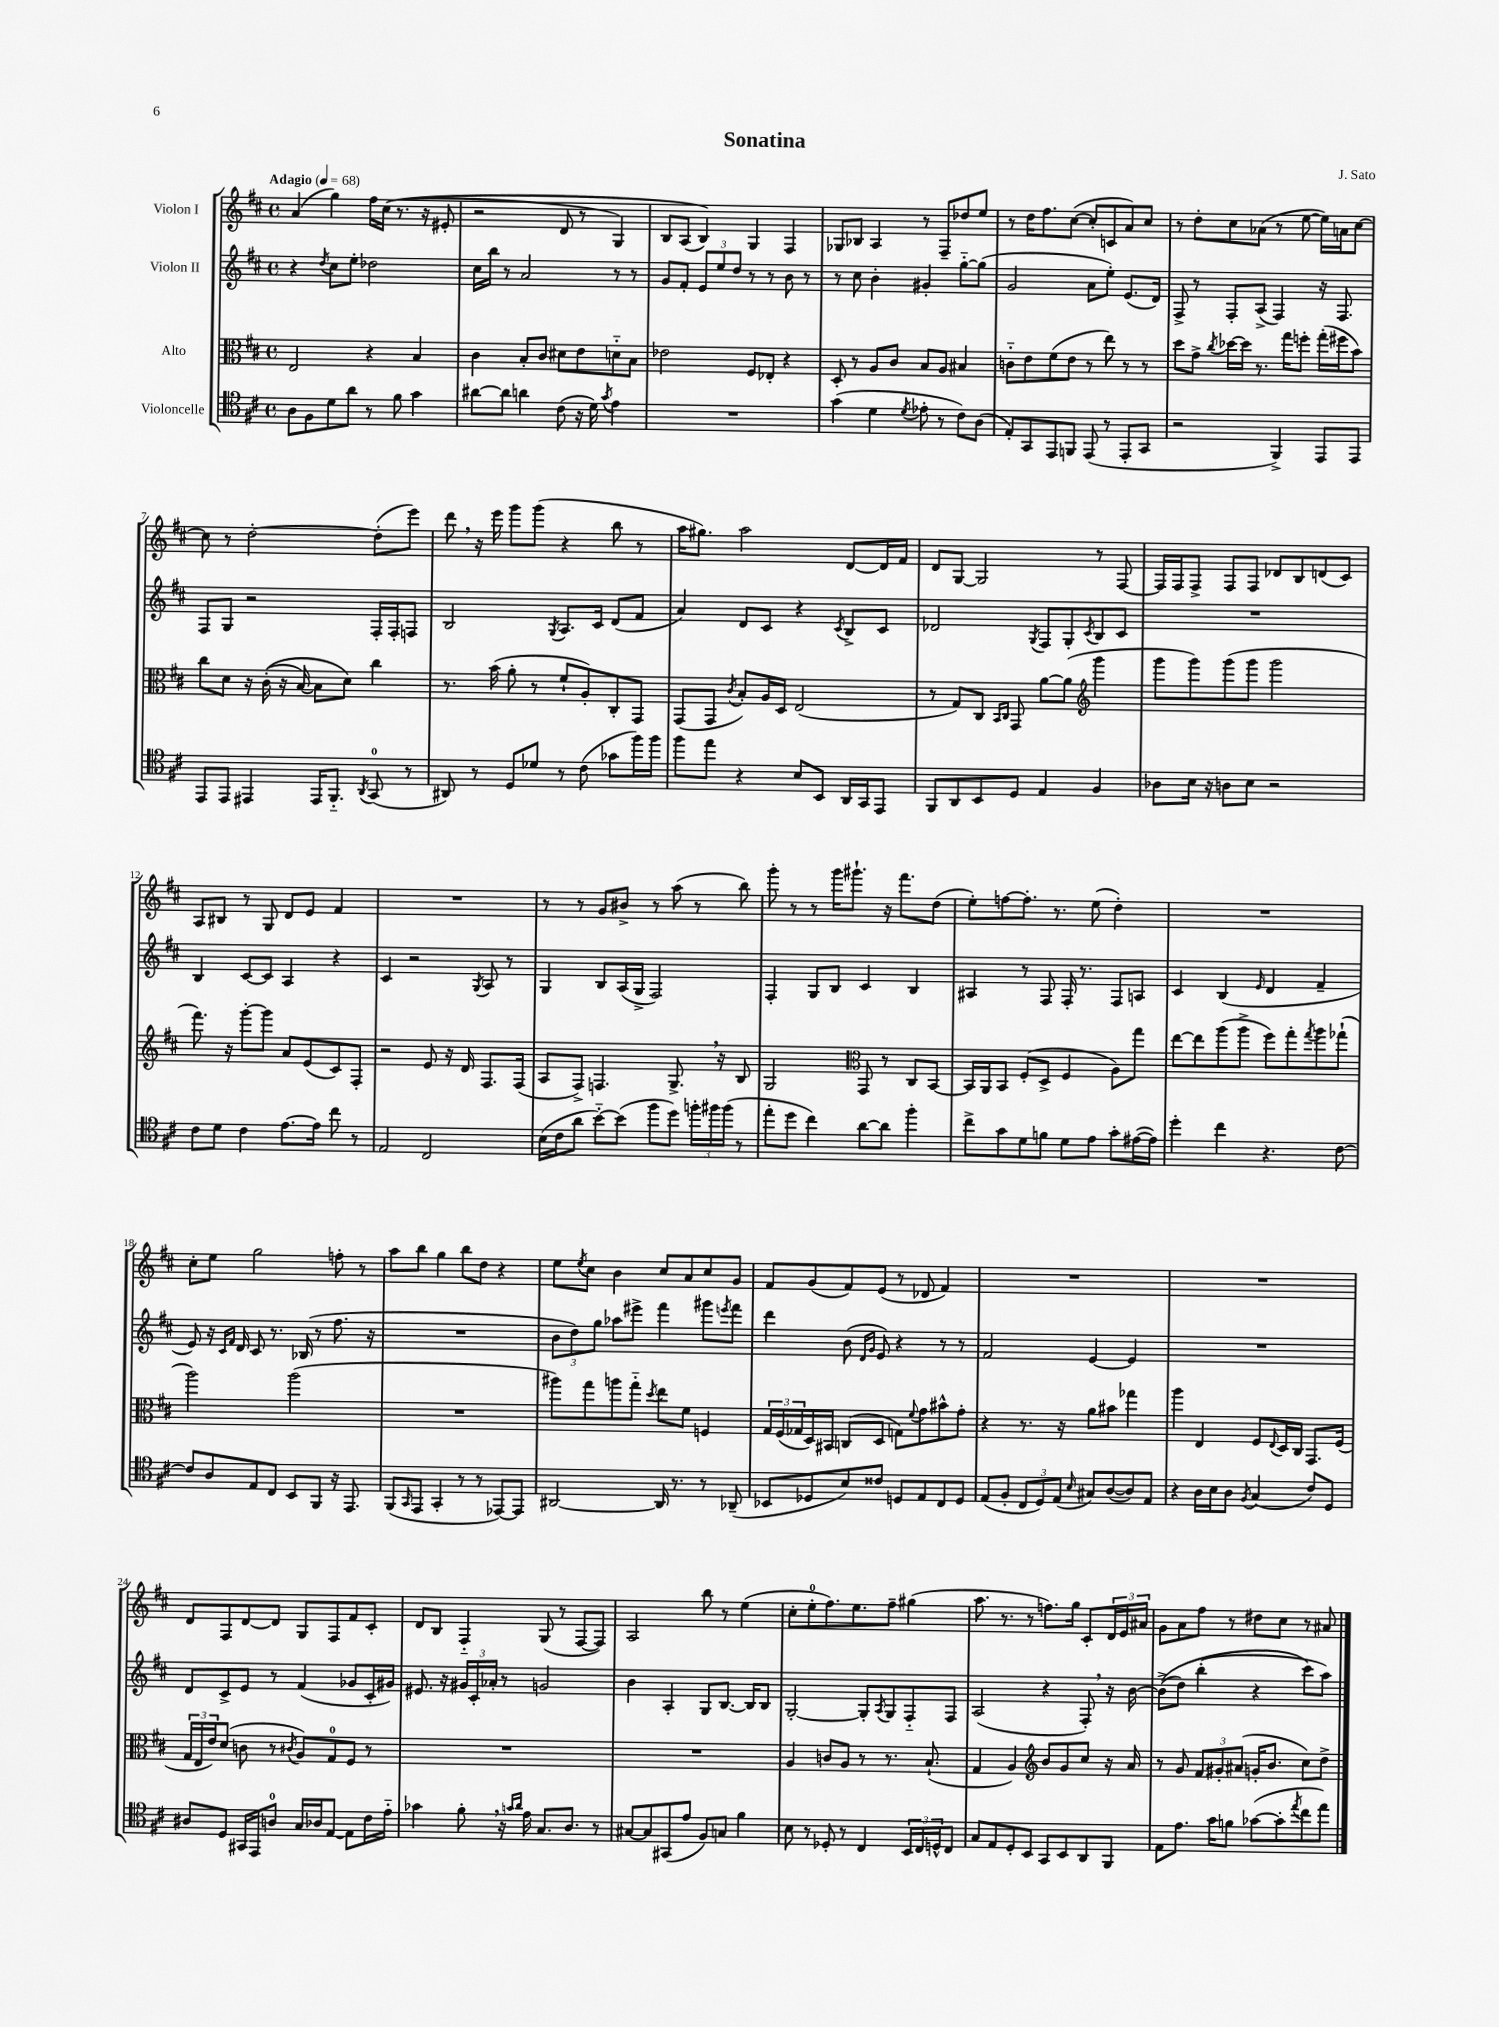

**kern	**kern	**kern	**kern
*staff4	*staff3	*staff2	*staff1
*clefC4	*clefC3	*clefG2	*clefG2
*k[f#c#]	*k[f#c#]	*k[f#c#]	*k[f#c#]
*M4/4	*M4/4	*M4/4	*M4/4
*met(c)	*met(c)	*met(c)	*met(c)
*MM68	*MM68	*MM68	*MM68
8A\L	2E/	4r	(4a/
8F#\	.	.	.
.	.	8qdd/	.
8d\	.	8cc#\L	4gg\)
8a\J	.	8ee'\J	.
8r	4r	2dd-\	16ff#\LL
.	.	.	&((16cc#\JJ
8f#\	.	.	8.r
4g\	4B/	.	.
.	.	.	16r
.	.	.	8e#'/
=	=	=	=
[8a#\L	4c#\	16cc#\LL	2r
.	.	16bb\JJ	.
8a#\]J	.	8r	.
4a\	8B'/L	2a/	.
.	8c#/J	.	.
(8c#\	8d#\L	.	8d/
16r	8e\	.	8r
16d\)	.	.	.
8qg/	.	.	.
4e\	8d'~\	8r	4G/)
.	8B\J	8r	.
=	=	=	=
1r	2e-\	8g/L	8B/L
.	.	8f#'/J	(8A/J
.	.	12e/L	4B/)&)
.	.	12ee/	.
.	.	12dd/J	.
.	8F#/L	8r	4G/
.	8E-'/J	8r	.
.	4r	8b\	4F#/
.	.	8r	.
=	=	=	=
(4g\	8D'/	8r	8G-/L
.	8r	8cc#\	8B-/J
4d\	8A/L	4b'\	4A/
.	8c#/J	.	.
8qd/	.	.	.
8e-'\	8B/L	4g#'/	8r
8r	8A/J	.	8F#~/L
8c#\L)	4B#/	[8gg'~\L	8dd-/
(8A\J	.	(8gg\]J	8ee/J
=	=	=	=
8E'/L)	8c'~\L	2g/	8r
8GG/	8e\	.	16dd\LK
.	.	.	8.ff#\
8EE/	(8f#\	.	.
8FF/J	8e\J	.	([8cc#\J
(8EE/	8r	8a\L	8cc#'/]L
8r	8ee\)	8ee'\J)	8c/
8EE'/L	8r	(8.e/L	8a/)
8GG/J	8r	.	8cc#/J
.	.	16d/Jk)	.
=	=	=	=
2r	8dd\L	8F#^/	8r
.	8g^\J	8r	8dd'\L
.	8qcc#/	.	.
.	[16dd-\LL	8F#'/L	8cc#\
.	16dd-\]JJ	.	.
.	8.r	(8A^/J	(8a-\J
4FF#^/)	.	4F#/)	8r
.	16gg\LK	.	.
.	8ff'\J	.	[8ee\
8EE/L	(16gg'\LL	16r	16ee\]LL)
.	16ff#\J	8.F#/	16a\J
8EE/J	8b\J)	.	[8cc#\J
=	=	=	=
8EE/L	8cc#\L	8F#/L	8cc#\]
8EE/J	8d\J	8G/J	8r
4EE#/	16r	2r	[2dd'\
.	&((16c#'\	.	.
.	16r	.	.
.	[16B/)	.	.
16EE#/LK	8B\]L	.	.
8.FF#'~/J	.	.	.
.	8d\J&)	.	.
8qAA/	.	.	.
(8GG/	4cc#\	16F#'/LL	(8dd'\]L
.	.	16F#'/J	.
8r	.	8F/J	8eee\J)
=	=	=	=
8AA#/)	8.r	2B/	8ddd\
8r	.	.	16r
.	(16b\	.	16eee\
8D/L	8a'\	.	8ggg\L
8d-/J	8r	.	(8ggg\J
.	.	8qG/	.
8r	8f#`/L	8.A/L	4r
(8c#\	8A'/)	.	.
.	.	16c#/Jk	.
8g-\L	8C#'/	(8d/L	8bb\
16ff#\L)	8GG/J	8f#/J	8r
16ff#\JJ	.	.	.
=	=	=	=
8ff#\L	(8GG/L	4a/)	16aa\LK
.	.	.	8.gg#\J)
8ee\J	8GG/J	.	.
.	8qc#/	.	.
4r	8B'/L)	8d/L	2aa\
.	16A/L	8c#/J	.
.	16D/JJ	.	.
8B/L	(2E/	4r	.
8BB/J	.	.	.
.	.	8qc#/	.
16AA/LL	.	8B^/L	[8d/L
16GG/J	.	.	.
8EE/J	.	8c#/J	16d/]L
.	.	.	16f#/JJ
=	=	=	=
8FF#/L	8r	2d-/	8d/L
8AA/	8G/L)	.	[8G/J
8BB/	8C#/J	.	2G/]
.	16qqBB/LL	.	.
.	16qqC#/JJ	.	.
8D/J	8GG/	.	.
.	.	8qG/	.
4E/	[8a\L	8F#/L	.
.	(8a\]J	8G'/	.
*	*clefG2	*	*
.	.	8qc#/	.
4F#/	4ggg\	8B/	8r
.	.	8c#/J	[8F#/
=	=	=	=
8A-\L	8ggg\L	1r	16F#/]LL
.	.	.	16F#/J
16B\Jk	8ggg\)	.	8F#^/J
16r	.	.	.
8A\L	(8ggg\	.	8F#/L
8B\J	8ggg\J	.	8F#/J
2r	2ggg\	.	8d-/L
.	.	.	8B/
.	.	.	(8d/
.	.	.	8c#/J)
=	=	=	=
8c#\L	8.fff#\)	4B/	8A/L
8d\J	.	.	8B#/J
.	16r	.	.
4c#\	[8ggg'\L	[8c#/L	8r
.	8ggg\]J	8c#/]J	8G/
[8.e\L	8a/L	4A/	8d/L
.	(8e/	.	8e/J
16e\]Jk	.	.	.
8cc#\	8c#/)	4r	4f#/
8r	8F#'/J	.	.
=	=	=	=
2E/	2r	4c#/	1r
.	.	2r	.
2C#/	8e/	.	.
.	16r	.	.
.	16d/	.	.
.	.	8qG/	.
.	8.F#/L	8A/	.
.	.	8r	.
.	(16F#/Jk	.	.
=	=	=	=
(16B\LL	8A/L	4G/	8r
16c#\J	.	.	.
8a\J	8F#^/J)	.	8r
[8b'~\L)	4.F/	8B/L	8g/L
(8b\]J	.	(16A/L	8b#^/J
.	.	16G^/JJ	.
8ff#\L	.	2F#/)	8r
8dd\J)	8.G^/	.	(8aa\
24ff'\LL	.	.	8r
24ff#\	.	.	.
.	16r	.	.
(24ff#\JJ	.	.	.
8r	8B/	.	8bb\)
=	=	=	=
8ee'\L	2G/	4F#'/	8ggg'\
8dd\J	.	.	8r
4cc#\)	.	8G/L	8r
.	.	8B/J	16ggg\LK
.	.	.	8.ggg#`\J
*	*clefC3	*	*
[8a\L	8GG/	4c#/	.
8a\]J	8r	.	16r
.	.	.	8.fff#\L
4ff#'\	8C#/L	4B/	.
.	[8BB/J	.	(8dd\J
=	=	=	=
8cc#^\L	16BB/]LL	4A#/	8ee'\L)
.	16AA/J	.	.
8g\	8BB/J	.	[8ff\
8d\	(8F#'/L	8r	8.ff'\]J
8f\J	8D^/J	8F#/	.
.	.	.	8.r
8d\L	4F#/	16F#'/	.
.	.	8.r	.
8e\J	.	.	(8ee\
8g'\L	8A\L)	8F#/L	4dd'\)
([16e#\L	8gg\J	8A/J	.
16e#\]JJ)	.	.	.
=	=	=	=
4dd'\	[8ee\L	4c#/	1r
.	8ee\]	.	.
4cc#\	(8aa\	(4B/	.
.	8aa^\J	.	.
.	.	16qqe/	.
4.r	8ff#\L)	4d/	.
.	8gg'\	.	.
.	8qgg/	.	.
.	8aa\	4f#~/	.
[8c#\	(8gg-`\J	.	.
=	=	=	=
8c#/]L	2aa\)	8e/)	8cc#'\L
8A/	.	16r	8ee\J
.	.	16qqc#/LL	.
.	.	16qqf#/JJ	.
.	.	16d/	.
8E/	.	8c#/	2gg\
8C#/J	.	8.r	.
8BB/L	(2aa\	.	.
.	.	(16B-/	.
8FF#/J	.	8r	.
16r	.	8.ff#\	8ff'\
8.EE/	.	.	.
.	.	.	8r
.	.	16r	.
=	=	=	=
(8FF#/L	1r	1r	8aa\L
16qqGG/	.	.	.
8EE/J	.	.	8bb\J
4GG'/	.	.	4gg\
8r	.	.	8bb\L
8r	.	.	8dd\J
[8EE-/L)	.	.	4r
8EE-/]J	.	.	.
=	=	=	=
[2AA#/	8aa#\L)	12b\L	8ee\L
.	.	12dd\)	.
.	.	.	8qee/
.	8gg\	.	8cc#\J
.	.	12gg\J	.
.	8aa\	8aa-\L	4b\
.	8gg'~\J	8eee#^\J	.
.	8qdd/	.	.
16AA#/]	8ee\L	4fff#\	8cc#/L
8.r	.	.	.
.	8f#\J	.	8a/
8r	4F/	8ggg#\L	8cc#/
.	.	8qeee/	.
(8AA-~/	.	8fff#\J	8g/J
=	=	=	=
8BB-/L	24G/LL	4ddd\	8f#/L
.	(24F#/	.	.
.	24G-/	.	.
8D-/	16D/)	.	(8g/
.	16BB#/JJ	.	.
8B/)	(8C/L	(8b\	8f#/)
.	.	16qqd/LL	.
.	.	16qqg/JJ	.
8c##/J	8D/J	8e/)	(8e/J
8D/L	8G\L)	4r	8r
.	8qqf#/	.	.
8E/	8g\	.	8d-/
8C#/	8b#^^\	8r	4f#/)
8D/J	8g'\J	8r	.
=	=	=	=
(8E/L	4r	2f#/	1r
8F#'/J	.	.	.
12C#/L	8.r	.	.
12D/)	.	.	.
(12E/J	.	.	.
.	16r	.	.
16qqB/	.	.	.
8G#/L)	8a\L	[4e/	.
([8A/	8b#\J	.	.
8A/])	4gg-\	4e/]	.
8E/J	.	.	.
=	=	=	=
4r	4aa\	1r	1r
16A\LL	4E/	.	.
16B\J	.	.	.
8A\J	.	.	.
8qF#/	.	.	.
(4G/	8F#/L	.	.
.	8qqE/	.	.
.	16D/L	.	.
.	16C#/JJ	.	.
8c#/L)	8.GG/L	.	.
8D/J	.	.	.
.	(16F#/Jk	.	.
=	=	=	=
8A#/L	24G/LL	8d/L	8d/L
.	24E/	.	.
.	24e/J)	.	.
8D/J	(8d/J	8c#^/	8F#/
16GG#/LL	8c\	8e/J	[8d/
16EE/J	.	.	.
8A/J	8r	8r	8d/]J
.	8qc#/	.	.
16G/LL	8A/L)	(4f#/	8G/L
16A-/J	.	.	.
[8E/J	8G/	.	8F#/
8E\]L	8F#/J	8g-/L	8f#/
16c#\L	8r	16c#'/L	8c#'/J
16e'~\JJ	.	16g#/JJ)	.
=	=	=	=
4g-\	1r	8.e#/	8d/L
.	.	.	8B/J
.	.	16r	.
8f#'\	.	24g#/LL	4F#'~/
.	.	24c#'/	.
.	.	24a-'/JJ	.
16r	.	8r	.
16qqg/LL	.	.	.
16qqa/JJ	.	.	.
16e\	.	.	.
8.G/L	.	2g/	(8G/
.	.	.	8r
8.A/J	.	.	.
.	.	.	[8F#/L
8r	.	.	8F#/]J)
=	=	=	=
[8G#/L	1r	4b\	2A/
8G#/]	.	.	.
(8GG#/	.	4A'/	.
8e/J	.	.	.
8F#/L)	.	8G/L	8bb\
8G/J	.	[8.B/J	8r
4f#\	.	.	(4ee\
.	.	16B/]LK	.
.	.	8B/J	.
=	=	=	=
8B\	4A/	[2G'/	8cc#'\L
8r	.	.	8ee'\
8D-'/	8c/L	.	8.ff#\)
8r	8A/J	.	.
.	.	.	8.ee\
4C#/	8r	8G'/]L	.
.	.	8qA/	.
.	8.r	8G/	8ff#~\J
24BB/LL	.	8F#'~/	(4gg#\
24C#/	.	.	.
.	(8.B`/	.	.
24D^^/J	.	.	.
8C#/J	.	8F#/J	.
=	=	=	=
8G/L	4G/	(2A/	8.aa\
8E/	.	.	.
.	.	.	8.r
8D'/	4A/)	.	.
8BB/J	.	.	8r
*	*clefG2	*	*
8GG/L	8b/L	4r	8.ff\L)
8BB/	8g/	.	.
.	.	.	16gg\Jk
8AA/	8cc#/J	8F#'/)	8c#'/L
8FF#/J	16r	16r	24d/L
.	.	.	24e/
.	16a/	[16b\	.
.	.	.	24a#/JJ
=	=	=	=
8E\L	8r	&((8b^\]L	8g\L
8.e\J	8g/	8dd\J)	8a\
.	12f#/L	(4bb'\	8ff#\J
16g\LK	.	.	.
.	12g#'/	.	.
8f\J	.	.	8r
.	(12a#/J	.	.
([8g-\L	16g'/LK	4r	8dd#\L
.	8.b/J	.	.
8g-'\]	.	.	8cc#\J
8qee/	.	.	.
8cc#\	8cc#\L)	8ccc#\L&)	8r
8ee\J)	8dd^\J	8aa\J)	8a#/
==	==	==	==
*-	*-	*-	*-
